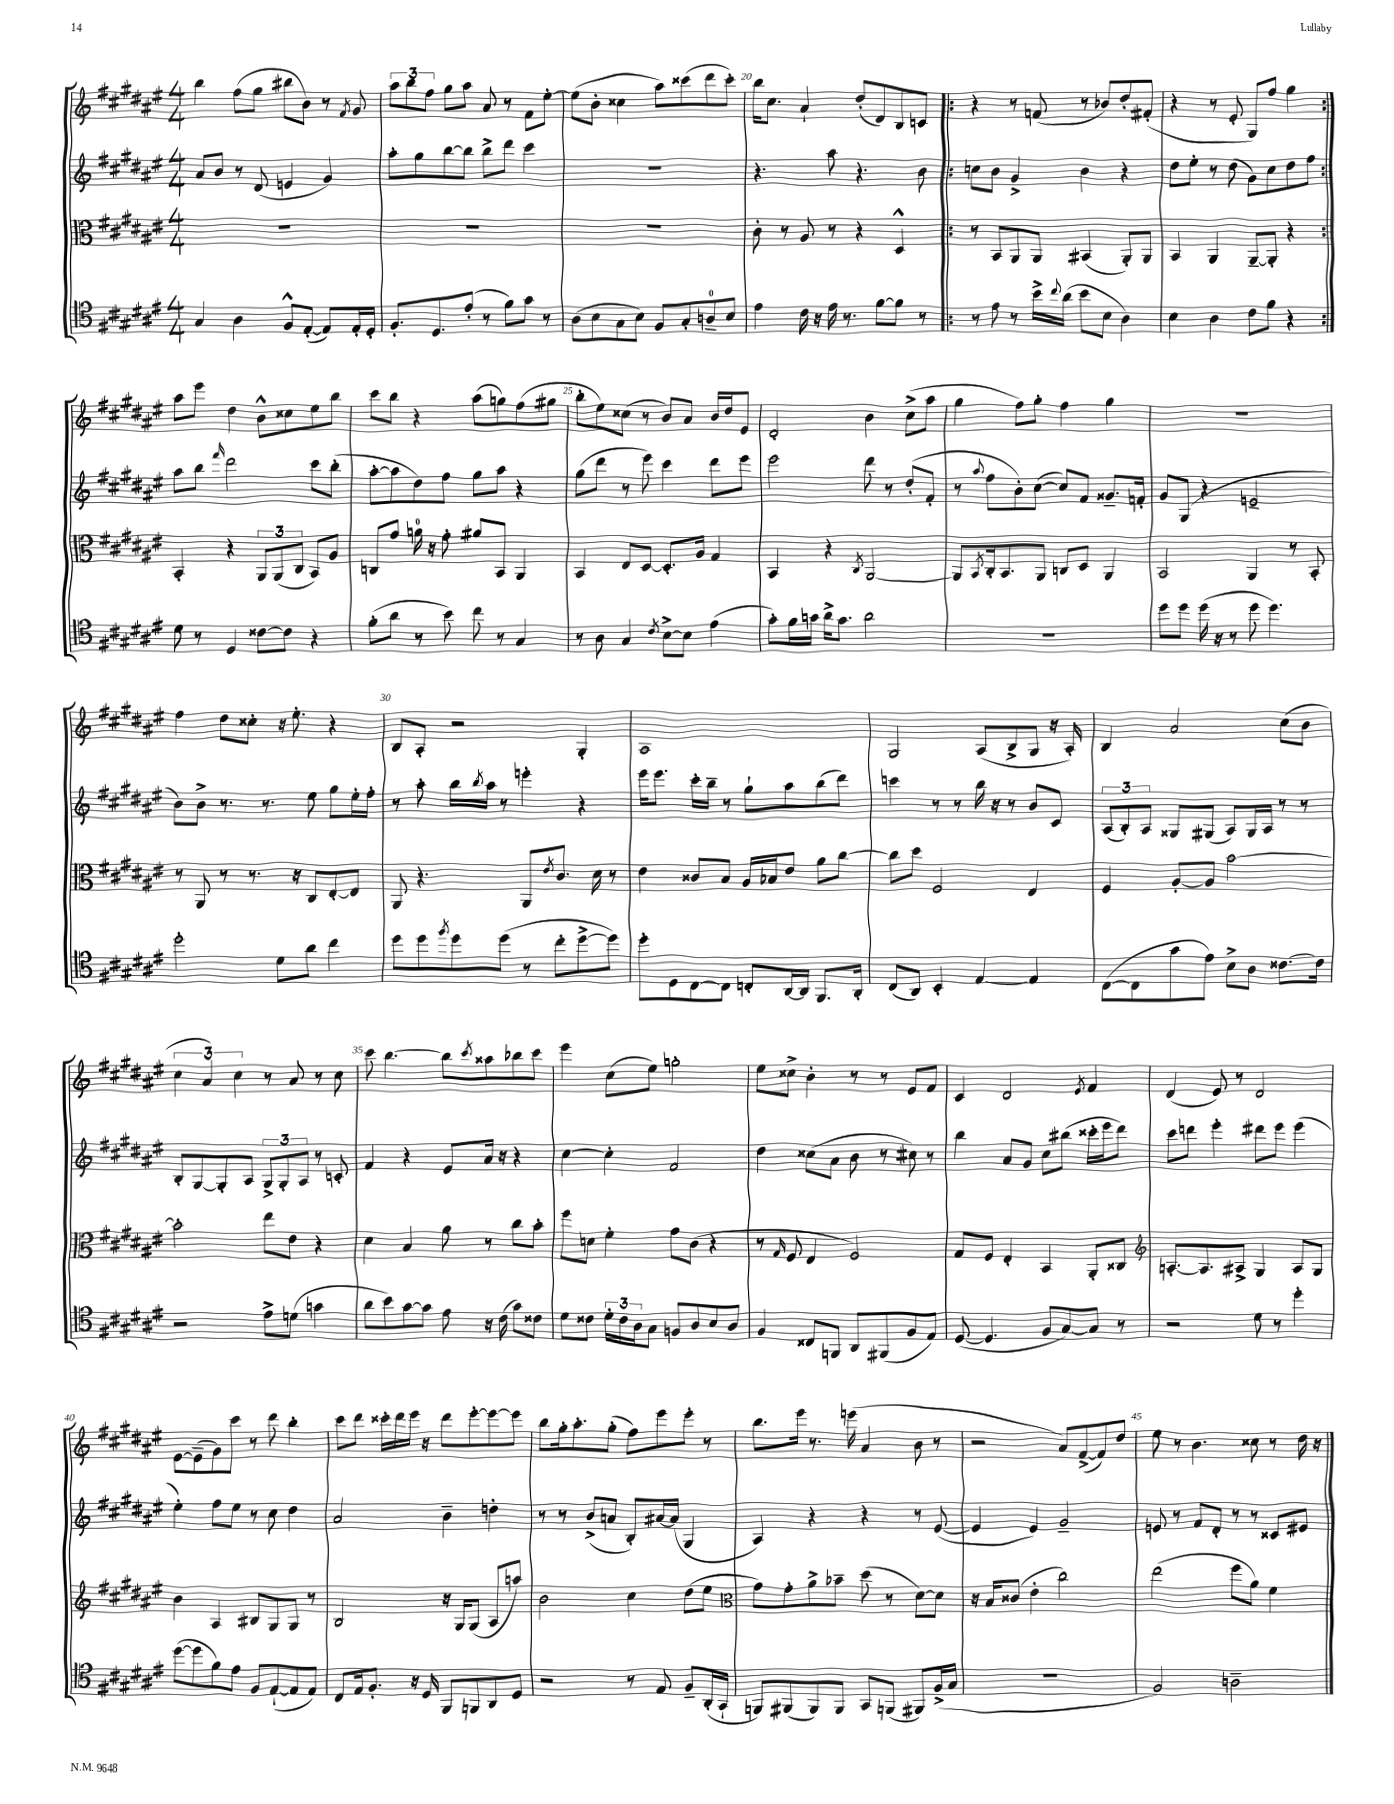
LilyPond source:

<<
\new StaffGroup <<
\new Staff = "s0" {
    \clef treble \key fis \major \numericTimeSignature \time 4/4
    b''4 fis''8( gis''8 bis''8 b'8) r8 \acciaccatura { fis'8 } gis'8 |
    \tuplet 3/2 { ais''8 b''8 fis''8 } gis''8 ais''8 ais'8 r8 fis'8 eis''8~-. |
    eis''8( b'8-. cisis''4 ais''8) cisis'''8( dis'''8 cisis'''8-.) |
    b''16 cis''8. ais'4-! dis''8-.( dis'8) b8 c'8 |
    \repeat volta 2 { r4 r8 f'8( r8 bes'8) dis''8-. fis'8-.( |
    r4 r8 eis'8-. gis8) fis''8 gis''4 | }
    ais''8 eis'''8 dis''4 b'8-^ cisis''8 eis''8 b''8 |
    cis'''8 b''8 r4 ais''8( g''8) fis''8( gis''8 |
    b''8-. eis''8) cisis''8( r8 b'8) ais'8 b'16 dis''16 eis'8 |
    dis'2-. b'4 cis''8->( ais''8 |
    gis''4 fis''8) gis''8-. fis''4 gis''4 |
    R1 |
    fis''4 dis''8 cisis''8-. r16 eis''8.-. r4 |
    b8 ais8-. r2 gis4-. |
    ais1 |
    gis2 ais8( b8-> gis8 r16 ais16-.) |
    b4 ais'2 cis''8( b'8 |
    \tuplet 3/2 { cis''4 ais'4) cis''4 } r8 ais'8 r8 cis''8 |
    cis'''8 b''4.~ b''8 \acciaccatura { cis'''8 } aisis''8 bes''8 cis'''8 |
    eis'''4 cis''8( eis''8) g''2-. |
    eis''8 cisis''8-> b'4-. r8 r8 eis'8 fis'8 |
    cis'4 dis'2 \acciaccatura { eis'8 } fis'4 |
    dis'4( eis'8) r8 dis'2 |
    eis'8~ eis'8--( gis'8) cis'''8 r8 dis'''8 b''4-. |
    cis'''8 dis'''8 cisis'''16-. dis'''16 eis'''16 r16 dis'''8 eis'''8~-. eis'''8~ eis'''8 |
    b''8 gis''16-. ais''8.-. gis''8-.( fis''8) eis'''8 eis'''8-. r8 |
    b''8. eis'''16 r8. e'''16( ais'4 b'8 r8 |
    r2 ais'8) fis'8~->( fis'8) dis''8 |
    eis''8 r8 b'4. cisis''8 r8 dis''16 r16 \bar "|." |
}
\new Staff = "s1" {
    \clef treble \key fis \major \numericTimeSignature \time 4/4
    ais'8 b'8 r8 dis'8( e'4 gis'4) |
    ais''8-. gis''8 b''8~ b''8 b''8-> dis'''8 cis'''4 |
    r1 |
    r4. ais''8 r4. b'8 |
    \repeat volta 2 { c''8 b'8 gis'4-> b'4 r4 |
    dis''8 eis''8-. r8 dis''8( gis'8) cis''8 dis''8 fis''8 | }
    ais''8 b''8 \grace { fis'''16 } dis'''2 cis'''8 b''8-.( |
    ais''8~-. ais''8 dis''8) fis''8 gis''8 ais''8 r4 |
    gis''8( dis'''8 r8 eis'''8) cis'''4 dis'''8 eis'''8 |
    eis'''2 dis'''8 r8 dis''8-.( fis'8-. |
    r8 \appoggiatura { ais''8 } fis''8 b'8-.) cis''8~( cis''8) fis'8 gisis'8.-- f'16-. |
    gis'8 gis8( r4 e'2-- |
    b'8) b'8-> r8. r8. eis''8 gis''8 eis''16-. fis''16-. |
    r8 ais''8-. b''16 \acciaccatura { b''8 } ais''16 r8 e'''4-. r4 |
    eis'''16 eis'''8. cis'''16-. b''16-- r8 gis''8-! ais''8 b''8( dis'''8) |
    c'''4 r8 r8 b''16 r16 r8 b'8 cis'8 |
    \tuplet 3/2 { ais8( b8-.) ais8 } gisis8 gis8( ais8) gis16 ais16 r8 r8 |
    b8-. gis8~ gis8-. ais8 \tuplet 3/2 { gis8-> gis8-. ais8 } r8 c'8-. |
    fis'4 r4 eis'8 ais'16 r16 r4 |
    cis''4~ cis''4-. fis'2 |
    dis''4 cisis''8( ais'8 b'8 r8 cis''8) r8 |
    b''4 ais'8 gis'8 cis''8 bis''8( cisis'''16-. eis'''16 dis'''8) |
    cis'''8 d'''8 eis'''4-. dis'''8 eis'''8 eis'''4( |
    eis''4-.) fis''8 eis''8 r8 cis''8 dis''4 |
    ais'2 b'4-- d''4-. |
    r8 r8 b'8->( a'8 b8-.) ais'16~ ais'16( gis4 |
    ais4) r4 r4 r8 eis'8~( |
    eis'4 eis'4) gis'2-- |
    e'8 r8 fis'8 dis'8-. r8 r8 cisis'8 eis'8 \bar "|." |
}
\new Staff = "s2" {
    \clef alto \key fis \major \numericTimeSignature \time 4/4
    R1 |
    R1 |
    R1 |
    cis'8-. r8 ais8 r8 r4 dis4-^ |
    \repeat volta 2 { r8 b,8 ais,8 ais,8 bis,4( ais,8-.) ais,8 |
    b,4 ais,4 ais,8~-- ais,8-. r4 | }
    b,4-. r4 \tuplet 3/2 { ais,8 ais,8( cis8 } b,8) ais8 |
    c8 gis'8 a'16-0 r16 gis'8-. ais'8 b,8 ais,4 |
    b,4 eis8 dis8~ dis8.-. ais16 gis4 |
    b,4 r4 \acciaccatura { cis8 } ais,2~ |
    ais,8 \acciaccatura { b,8 } cis16-. b,8. ais,8 c8 dis8 ais,4 |
    b,2 ais,4 r8 b,8-. |
    r8 ais,8 r8 r8. r16 cis8 eis8~-. eis8 |
    ais,8 r4. ais,8 \acciaccatura { eis'8 } cis'8. dis'16 r8 |
    eis'4 cisis'8 b8 ais16 bes16 eis'8 ais'8 cis''8~ |
    cis''8 dis''8 fis2 eis4 |
    fis4 ais8~-. ais8 b'2~ |
    b'2-. eis''8 eis'8 r4 |
    dis'4 b4 ais'8 r8 cis''8 b'8-. |
    fis''8 d'8 fis'4-. gis'8 cis'8( r4 |
    r8 \grace { gis16 } fis8 eis4 fis2) |
    gis8 fis8 eis4-. b,4 ais,8-. cisis8 |
    \clef treble a8.~-. a8. ais8-> gis4 ais8 gis8 |
    b'4 ais4 bis8 gis8 gis8 r8 |
    b2 r16 gis16 gis8( ais8 a''8) |
    b'2 cis''4 dis''8( eis''8 |
    \clef alto gis'8) gis'8-. ais'8-> bes'8-- dis''8( r8 dis'8~) dis'8 |
    r16 b16 cisis'8( eis'4-. cis''2) |
    eis''2( fis''8 ais'8) fis'4 \bar "|." |
}
\new Staff = "s3" {
    \clef tenor \key fis \major \numericTimeSignature \time 4/4
    gis4 ais4 fis8-^ eis8~-.( eis8) eis16-. dis16-. |
    fis8.-. dis8. eis'8-.( r8 fis'8) gis'8 r8 |
    ais8( b8 gis8 b8) fis8 gis8-. a8-0-- b8 |
    eis'4 cis'16 r16 eis'16 r8. fis'8~ fis'8 r8 |
    \repeat volta 2 { r8 eis'8 r8 b'16-> \appoggiatura { cis''8 } ais'16( b'8 b8 ais4) |
    b4 ais4 cis'8 fis'8 r4 | }
    dis'8 r8 dis4 cisis'8~ cisis'8 r4 |
    fis'8-.( ais'8 r8 b'8) cis''8 r8 gis4 |
    r8 ais8 gis4 \acciaccatura { cis'8 } b8~-> b8 eis'4( |
    gis'8-.) fis'16 g'16 ais'16-> g'8. ais'2 |
    R1 |
    dis''8 dis''8 dis''16( r16 r8 dis''8 dis''4.) |
    dis''2-. dis'8 ais'8 cis''4 |
    dis''8 dis''8 \acciaccatura { fis''8 } dis''8 dis''8( r8 cis''8-. dis''8~-> dis''8) |
    dis''8-. dis8 cis8~ cis8 c8-. ais,16~ ais,16 fis,8. ais,16-. |
    cis8( ais,8) b,4-. eis4~ eis4 |
    cis8~( cis8 gis'8 eis'8) b8-> ais8 cisis'8.~ cisis'16 |
    r2 eis'8-> d'8( g'4 |
    ais'8 b'8) gis'8~ gis'8 eis'8 r16 cis'16( gis'8) cisis'8 |
    dis'8 cisis'8 \tuplet 3/2 { dis'16-. cisis'16 ais16 } gis8 f8 ais8 b8 ais8 |
    fis4 cisis8 f,8 ais,8 fis,8( fis8 eis8) |
    dis8~( dis4. fis8 gis8~) gis8 r8 |
    r2 dis'8 r8 dis''4-. |
    dis''8~( dis''8 fis'8) eis'8 fis8 eis8~-!( eis8 eis8) |
    cis8 eis16 fis8.-. r16 dis16 fis,8 f,8 ais,8 dis8 |
    r2 r8 eis8 fis8-- ais,16-.( gis,16-! |
    f,8) fis,8( fis,8) fis,8 gis,8 f,8( fis,8) fis16->( gis16 |
    R1 |
    fis2) a2-- \bar "|." |
}
>>
>>
\layout { \context { \Score currentBarNumber = #17 \override BarNumber.break-visibility = ##(#f #t #t) barNumberVisibility = #(every-nth-bar-number-visible 5) } }
